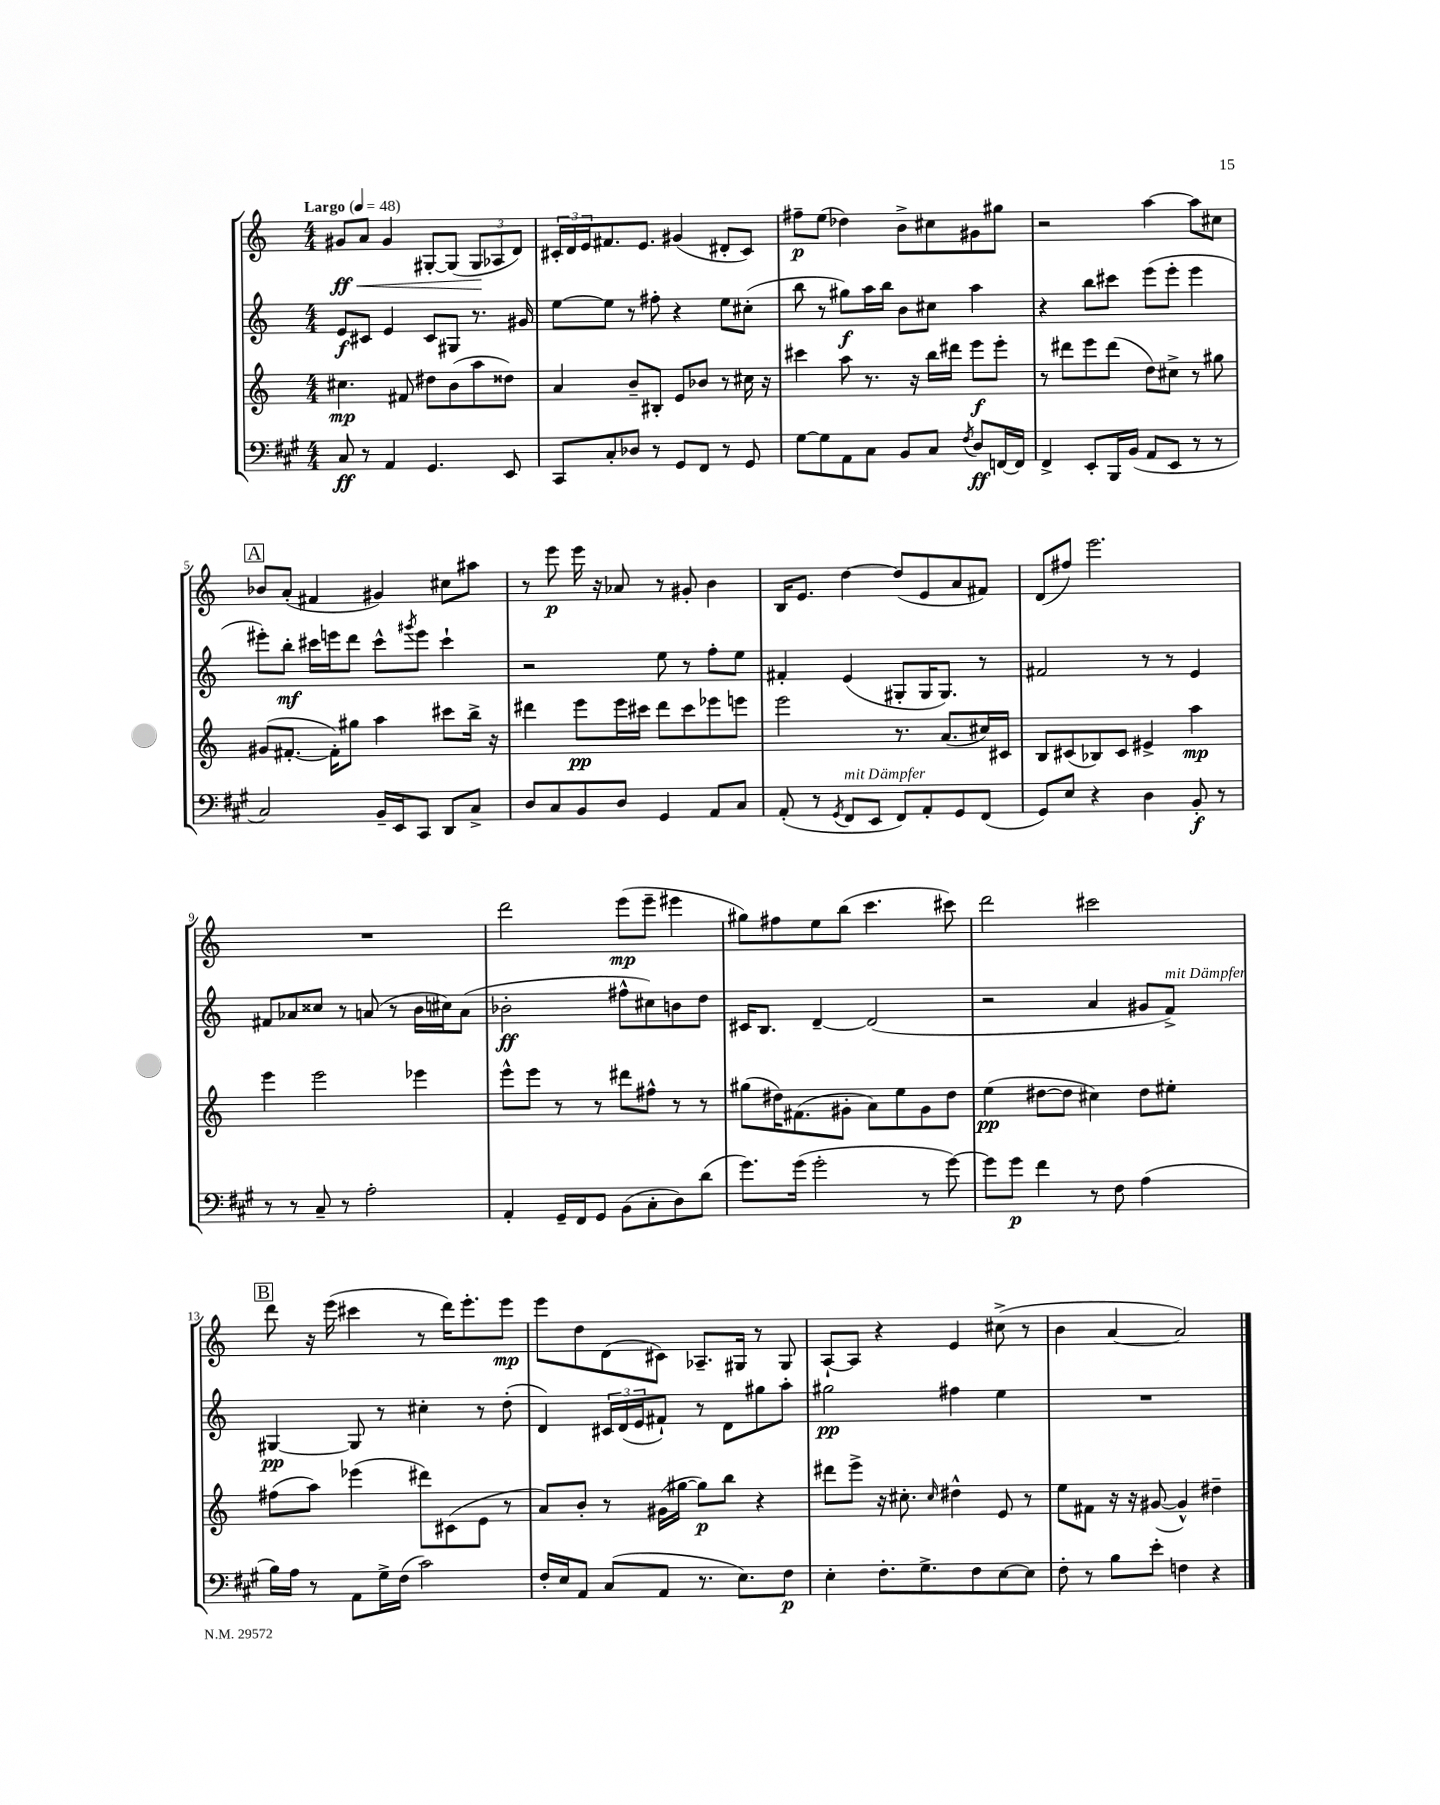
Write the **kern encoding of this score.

**kern	**dynam	**kern	**dynam	**kern	**dynam	**kern	**dynam
*part4	*part4	*part3	*part3	*part2	*part2	*part1	*part1
*staff4	*staff4	*staff3	*staff3	*staff2	*staff2	*staff1	*staff1
*clefF4	*	*clefG2	*	*clefG2	*	*clefG2	*
*k[f#c#g#]	*	*k[]	*	*k[]	*	*k[]	*
*M4/4	*	*M4/4	*	*M4/4	*	*M4/4	*
*MM48	*	*MM48	*	*MM48	*	*MM48	*
=1	=1	=1	=1	=1	=1	=1	=1
!	!	!	!	!	!	!LO:TX:a:B:t=Largo	!
!	!	!	!	!	!	!	!LO:HP:b
8C#/	ff	4.cc#X\	mp	8e/L	f	8g#X/L	< ff
8r	.	.	.	8c#X/J	.	8a/J	.
4AA/	.	.	.	4e/	.	4g#/	.
.	.	8f#X/	.	.	.	.	.
4.GG#/	.	8dd#X\L	.	8c#/L	.	[8G#X'/L	.
.	.	(8b\	.	8G#X/J	.	(8G#/J]	.
.	.	8aa\	.	8.r	.	12G#/L	.
.	.	.	.	.	.	12A-X/	[
8EE/	.	8dd##X\J)	.	.	.	.	.
.	.	.	.	.	.	12d/J)	.
.	.	.	.	16g#X/	.	.	.
=2	=2	=2	=2	=2	=2	=2	=2
8CC#/L	.	4a/	.	[8ee\L	.	24c#X'/LL	.
.	.	.	.	.	.	24d/	.
.	.	.	.	.	.	24e/J	.
8C#'/	.	.	.	8ee\J]	.	8.f#X/	.
8D-X/J	.	8b~/L	.	8r	.	.	.
.	.	.	.	.	.	8.e/J	.
8r	.	8B#X'/J	.	8ff#X'\	.	.	.
8GG#/L	.	8e/L	.	4r	.	(4g#X/	.
8FF#/J	.	8b-X/J	.	.	.	.	.
8r	.	8r	.	8ee\L	.	8d#X'/L	.
8GG#/	.	16cc#X\	.	(8cc#X'\J	.	8c#/J)	.
.	.	16r	.	.	.	.	.
=3	=3	=3	=3	=3	=3	=3	=3
[8G#\L	.	4ccc#X\	.	8bb\	.	8ff#X~\L	p
8G#\]	.	.	.	8r	.	(8ee\J	.
8AA\	.	8aa\	.	8gg#X\L)	f	4dd-X\)	.
8C#\J	.	8.r	.	16aa\L	.	.	.
.	.	.	.	16bb\JJ	.	.	.
8BB/L	.	.	.	8b\L	.	8b^\L	.
.	.	16r	.	.	.	.	.
8C#/J	.	16bb\LL	.	8cc#X\J	.	8cc#X\	.
.	.	16ddd#X\JJ	.	.	.	.	.
8qF#/	.	.	.	.	.	.	.
8D/L	ff	8eee\L	f	4aa\	.	8g#X\	.
[16FFn/L	.	8eee'\J	.	.	.	8gg#X\J	.
16FF/JJ]	.	.	.	.	.	.	.
=4	=4	=4	=4	=4	=4	=4	=4
4FF#^/	.	8r	.	4r	.	2r	.
.	.	8ddd#X\L	.	.	.	.	.
8EE'/L	.	8eee\	.	8bb\L	.	.	.
16BBB/L	.	(8ddd#\J	.	8ccc#X\J	.	.	.
(16BB/JJ	.	.	.	.	.	.	.
8AA/L	.	8dd\L)	.	(8eee\L	.	[4aa\	.
8EE/J	.	8cc#X^\J	.	8eee'\J	.	.	.
8r	.	8r	.	4eee\	.	8aa\L]	.
8r	.	8gg#X\	.	.	.	8cc#X\J	.
!!LO:LB:g=z
!!LO:REH:place=s1:t=A
=5	=5	=5	=5	=5	=5	=5	=5
2C#/)	.	(8g#X/L	.	8eee#X'\L)	.	8b-X/L	.
.	.	[8.f#X'/J	.	8bb'\J	mf	(8a'/J	.
.	.	.	.	16ccc#X\LL	.	4f#X/	.
.	.	16f#'\KL])	.	16eeen\J	.	.	.
.	.	8gg#X\J	.	8ddd\J	.	.	.
16BB~/LL	.	4aa\	.	8ccc#^^\L	.	4g#X/)	.
16EE/J	.	.	.	.	.	.	.
.	.	.	.	8qggg#X/	.	.	.
8CC#/J	.	.	.	8eee\J	.	.	.
8DD/L	.	8ccc#X\L	.	4ccc#`\	.	8cc#X\L	.
8C#^/J	.	16bb^\Jk	.	.	.	8aa#X\J	.
.	.	16r	.	.	.	.	.
=6	=6	=6	=6	=6	=6	=6	=6
8D/L	.	4ddd#X\	.	2r	.	8r	.
8C#/	.	.	.	.	.	8eee\	p
8BB/	.	8eee\L	pp	.	.	16eee\	.
.	.	.	.	.	.	16r	.
8D/J	.	16eee\L	.	.	.	8a-X/	.
.	.	16ccc#X\JJ	.	.	.	.	.
4GG#/	.	8ddd#\L	.	8ee\	.	8r	.
.	.	8ccc#\	.	8r	.	8g#X'/	.
8AA/L	.	8eee-X\	.	8ff'\L	.	4b\	.
8C#/J	.	8eeen\J	.	8ee\J	.	.	.
=7	=7	=7	=7	=7	=7	=7	=7
(8AA'/	.	2eee\	.	4f#X'/	.	16B/KL	.
.	.	.	.	.	.	8.e/J	.
8r	.	.	.	.	.	.	.
8qGG#/	.	.	.	.	.	.	.
!LO:TX:a:i:t=mit Dämpfer	!	!	!	!	!	!	!
8FF#/L	.	.	.	(4e/	.	[4dd\	.
8EE/J	.	.	.	.	.	.	.
8FF#/L)	.	8.r	.	8G#X'/L	.	(8dd/L]	.
8AA'/	.	.	.	16G#/K	.	8e/	.
.	.	(8.a/L	.	8.G#/J)	.	.	.
8GG#/	.	.	.	.	.	8a/	.
(8FF#/J	.	16cc#X/L)	.	8r	.	8f#X/J)	.
.	.	16c#X/JJ	.	.	.	.	.
=8	=8	=8	=8	=8	=8	=8	=8
8GG#/L)	.	8B/L	.	2f#X/	.	(8d/L	.
8E/J	.	(8c#X/	.	.	.	8ff#X/J)	.
4r	.	8B-X/)	.	.	.	2.eee\	.
.	.	8c#/J	.	.	.	.	.
4D\	.	4e#X^/	.	8r	.	.	.
.	.	.	.	8r	.	.	.
8BB'/	f	4aa\	mp	4e/	.	.	.
8r	.	.	.	.	.	.	.
!!LO:LB:g=z
=9	=9	=9	=9	=9	=9	=9	=9
8r	.	4eee\	.	8f#X/L	.	1r	.
8r	.	.	.	8a-X/	.	.	.
8C#~/	.	2eee\	.	8cc##X/J	.	.	.
8r	.	.	.	8r	.	.	.
2A'\	.	.	.	(8an/	.	.	.
.	.	.	.	8r	.	.	.
.	.	4eee-X\	.	16b\LL	.	.	.
.	.	.	.	16cc#X\J)	.	.	.
.	.	.	.	(8a\J	.	.	.
=10	=10	=10	=10	=10	=10	=10	=10
4AA'/	.	8eee^^\L	.	2b-X'\	ff	2ddd\	.
.	.	8eee\J	.	.	.	.	.
16GG#~/LL	.	8r	.	.	.	.	.
16FF#/J	.	.	.	.	.	.	.
8GG#/J	.	8r	.	.	.	.	.
(8BB\L	.	8ddd#X\L	.	8ff#X^^\L	.	(8eee\L	mp
8C#'\	.	8ff#X^^\J	.	8cc#X\)	.	8eee~\J	.
8D\)	.	8r	.	8bn\	.	4eee#X\	.
(8d\J	.	8r	.	8dd\J	.	.	.
=11	=11	=11	=11	=11	=11	=11	=11
8.g#\L)	.	(8gg#X\L	.	16c#X/KL	.	8gg#X\L)	.
.	.	.	.	8.B/J	.	.	.
.	.	16dd#X\K)	.	.	.	8ff#X\	.
(16g#\Jk	.	(8.f#X\	.	.	.	.	.
2g#'\	.	.	.	[4d~/	.	8ee\	.
.	.	8g#X'\J	.	.	.	(8bb\J	.
.	.	8a\L)	.	(2d/]	.	4.ccc\	.
.	.	8ee\	.	.	.	.	.
8r	.	8g#\	.	.	.	.	.
[8g#\)	.	8dd#\J	.	.	.	8ccc#X\)	.
=12	=12	=12	=12	=12	=12	=12	=12
8g#\L]	.	(4ee\	pp	2r	.	2ddd\	.
8g#\J	p	.	.	.	.	.	.
4f#\	.	[8dd#X\L	.	.	.	.	.
.	.	8dd#\J]	.	.	.	.	.
8r	.	4cc#X\)	.	4a/	.	2ccc#X\	.
8F#\	.	.	.	.	.	.	.
(4A\	.	8dd#\L	.	8g#X/L	.	.	.
!	!	!	!	!LO:TX:a:i:t=mit Dämpfer	!	!	!
.	.	8ee#X'\J	.	8f^/J)	.	.	.
!!LO:LB:g=z
!!LO:REH:place=s1:t=B
=13	=13	=13	=13	=13	=13	=13	=13
16B\LL)	.	(8ff#X\L	.	[4G#X/	pp	8ddd\	.
16A\JJ	.	.	.	.	.	.	.
8r	.	8aa\J)	.	.	.	16r	.
.	.	.	.	.	.	(16eee\	.
8AA\L	.	(4eee-X\	.	8G#/]	.	4ccc#X\	.
16G#^\L	.	.	.	8r	.	.	.
(16F#\JJ	.	.	.	.	.	.	.
2c#\)	.	8ddd#X\L)	.	4cc#X'\	.	8r	.
.	.	(8c#X\	.	.	.	16ddd\KL)	.
.	.	.	.	.	.	8.eee'\	.
.	.	8e\J	.	8r	.	.	.
.	.	8r	.	(8dd'\	.	8eee\J	mp
=14	=14	=14	=14	=14	=14	=14	=14
16F#'/LL	.	8a/L)	.	4d/)	.	8eee\L	.
16E/J	.	.	.	.	.	.	.
8AA/J	.	8b'/J	.	.	.	8dd\	.
(8C#/L	.	8r	.	24c#X/LL	.	(8d\	.
.	.	.	.	(24d/	.	.	.
.	.	.	.	24e/J	.	.	.
8AA/J	.	(16g#X\LL	.	8f#X`/J)	.	8c#X\J)	.
.	.	[16gg#X\JJ	.	.	.	.	.
8.r	.	8gg#\L])	p	8r	.	8.A-X~/L	.
.	.	8bb\J	.	8d\L	.	.	.
8.E\L)	.	.	.	.	.	16G#X/Jk	.
.	.	4r	.	8gg#X\	.	8r	.
8F#\J	p	.	.	8aa'\J	.	8G#/	.
=15	=15	=15	=15	=15	=15	=15	=15
4E'\	.	8ddd#X\L	.	2gg#X\	pp	[8A`/L	.
.	.	8eee^\J	.	.	.	8A/J]	.
8.F#'\L	.	16r	.	.	.	4r	.
.	.	8.cc#X'\	.	.	.	.	.
8.G#^\	.	.	.	.	.	.	.
.	.	16qqcc#/	.	.	.	.	.
.	.	4dd#X^^\	.	4ff#X\	.	4e/	.
8F#\	.	.	.	.	.	.	.
[8E\	.	8e/	.	4ee\	.	(8cc#X^\	.
8E\J]	.	8r	.	.	.	8r	.
=16	=16	=16	=16	=16	=16	=16	=16
8F#'\	.	8ee\L	.	1r	.	4b\	.
8r	.	8f#X\J	.	.	.	.	.
8B\L	.	16r	.	.	.	[4a/	.
.	.	16r	.	.	.	.	.
8e'\J	.	([8g#X/	.	.	.	.	.
4Fn\	.	4g#^^/])	.	.	.	2a/])	.
4r	.	4dd#X~\	.	.	.	.	.
==	==	==	==	==	==	==	==
*-	*-	*-	*-	*-	*-	*-	*-
